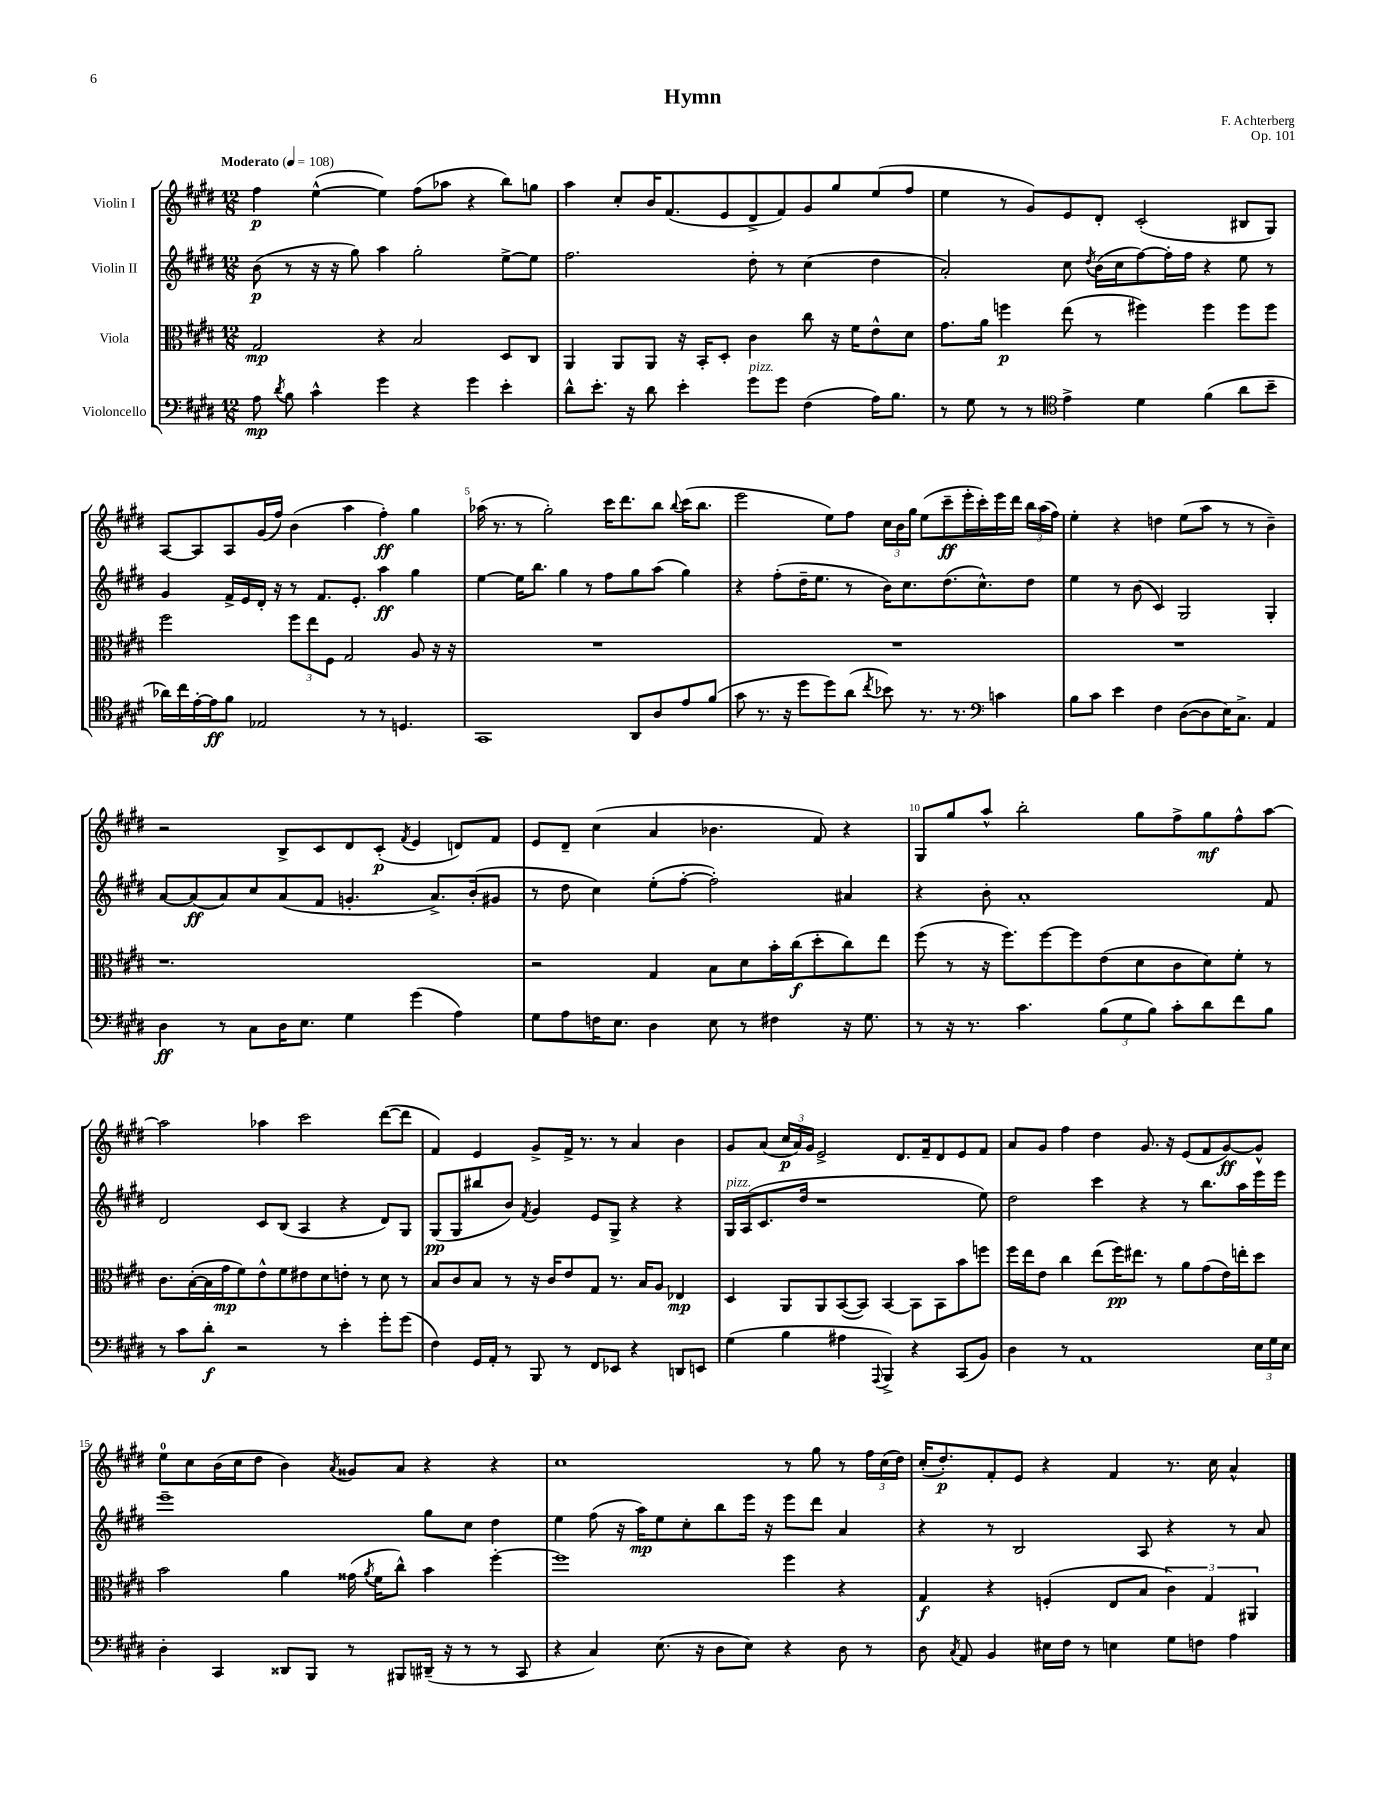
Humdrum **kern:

**kern	**kern	**kern	**kern
*staff4	*staff3	*staff2	*staff1
*clefF4	*clefC3	*clefG2	*clefG2
*k[f#c#g#d#]	*k[f#c#g#d#]	*k[f#c#g#d#]	*k[f#c#g#d#]
*M12/8	*M12/8	*M12/8	*M12/8
*MM108	*MM108	*MM108	*MM108
8A\	2G#/	(8b\	4ff#\
8qd#/	.	.	.
8B\	.	8r	.
4c#^^\	.	16r	([4ee^^\
.	.	16r	.
.	.	8gg#\)	.
4g#\	4r	4aa\	4ee\])
4r	2B/	2gg#'\	(8ff#\L
.	.	.	8aa-\J
4g#\	.	.	4r
4e'\	8D#/L	[8ee^\L	8bb\L)
.	8C#/J	8ee\]J	8gg\J
=	=	=	=
8d#^^\L	4AA/	2.ff#\	4aa\
8.e'\J	.	.	.
.	8AA/L	.	8cc#'/L
16r	.	.	.
8d#\	8AA/J	.	16b/K
.	.	.	(8.f#/
4e'\	16r	.	.
.	16BB'/LK	.	.
.	8D#'/J	.	8e/
8g#\L	4c#\	8dd#'\	8d#^/
8g#\J	.	8r	8f#/)
(4F#\	8cc#\	(4cc#\	8g#/
.	16r	.	8gg#/
.	16f#\LK	.	.
16A\LK)	8e^^\	4dd#\	(8ee/
8.B\J	.	.	.
.	8d#\J	.	8ff#/J
=	=	=	=
8r	8.g#\L	2a'/)	4ee\
8G#\	.	.	.
.	16a\Jk	.	.
8r	4ff\	.	8r
8r	.	.	8g#/L)
*clefC4	*	*	*
4e^\	(8ee\	8cc#\	8e/
.	.	8qdd#/	.
.	8r	(16b\LL	8d#'/J
.	.	16cc#\J	.
4d#\	4ff#\)	[8ff#\)	(2c#'/
.	.	16ff#'\]L	.
.	.	16ff#\JJ	.
(4f#\	4ff#\	4r	.
8a\L	8ff#\L	8ee\	8B#/L
8b~\J	8ff#\J	8r	8G#/J)
=	=	=	=
16a-\LL)	2ff#\	4g#/	[8A/L
16cc#\	.	.	.
[16e'\	.	.	8A/]
16e\]J	.	.	.
8f#\J	.	16f#^/LL	8A/
.	.	16e/	.
2E-/	.	16d#'/JJ	(16g#/L
.	.	16r	16ff#/JJ)
.	12ff#\L	8r	(4b\
.	12ee\	.	.
.	.	8.f#/L	.
.	12F#\J	.	.
.	2G#/	.	4aa\
.	.	8.e'/J	.
8r	.	.	.
8r	.	4aa\	4ff#'\)
4.D/	.	.	.
.	8A/	4gg#\	4gg#\
.	16r	.	.
.	16r	.	.
=	=	=	=
1GG#	1.r	[4ee\	(16aa-\
.	.	.	8.r
.	.	16ee\]LK	8r
.	.	8.bb\J	.
.	.	.	2gg#'\)
.	.	4gg#\	.
.	.	8r	.
.	.	8ff#\L	16ccc#\LK
.	.	.	8.ddd#\
8AA/L	.	8gg#\	.
8A/	.	(8aa\J	8bb\J
.	.	.	8qqbb/
8e/	.	4gg#\)	(16ccc#\LK
.	.	.	8.bb\J
(8f#/J	.	.	.
=	=	=	=
8g#\	1.r	4r	2eee\
8.r	.	.	.
.	.	(8ff#'\L	.
16r	.	.	.
8dd#\L	.	16dd#~\K	.
.	.	8.ee\J	.
8dd#\)	.	.	8ee\L)
(8a\J	.	8r	8ff#\J
8qcc#/	.	.	.
8b-\)	.	16b\LK)	24cc#\LL
.	.	.	24b\
.	.	8.cc#\	.
.	.	.	24gg#\JJ
8.r	.	.	(8ee\L
.	.	(8.dd#\	8ccc#~\
8.r	.	.	.
.	.	.	16eee'\L
.	.	8.cc#^^\)	16ccc#'\)
*clefF4	*	*	*
4c\	.	.	16eee\
.	.	.	16ddd#\JJ
.	.	8dd#\J	24bb\LL
.	.	.	(24aa\
.	.	.	24ff#\JJ)
=	=	=	=
8B\L	1.r	4ee\	4ee'\
8c#\J	.	.	.
4e\	.	8r	4r
.	.	(8b\	.
4F#\	.	4c#/)	4dd\
([8D#\L	.	2G#/	(8ee\L
8D#\]	.	.	8aa\J
16E\K)	.	.	8r
8.C#^\J	.	.	.
.	.	.	8r
4AA/	.	4G#'/	4b~\)
=	=	=	=
4D#\	1.r	[8a/L	2r
.	.	(8a/]	.
8r	.	8a/)	.
8C#\L	.	8cc#/	.
16D#\K	.	(8a/	8B^/L
8.E\J	.	.	.
.	.	8f#/J	8c#/
4G#\	.	4.g'/	8d#/
.	.	.	(8c#'/J
.	.	.	8qf#/
(4g#\	.	.	4e/
.	.	8.a^/L)	.
4A\)	.	.	8d/L)
.	.	(16b'/k	.
.	.	8g#/J	8f#/J
=	=	=	=
8G#\L	2r	8r	8e/L
8A\	.	8dd#\	8d#~/J
16F\K	.	4cc#\)	(4cc#\
8.E\J	.	.	.
4D#\	4G#/	(8ee'\L	4a/
.	.	[8ff#'\J	.
8E\	8B\L	2ff#'\])	4.b-\
8r	8d#\	.	.
4F#\	16b'\L	.	.
.	(16cc#\J	.	.
.	8dd#'\	.	8f#/)
16r	8cc#\)	4a#/	4r
8.G#\	.	.	.
.	8ee\J	.	.
=	=	=	=
8r	(8ff#\	4r	8G#/L
16r	8r	.	8gg#/
8.r	.	.	.
.	16r	8b'\	8aa^^/J
.	8.ff#\L)	.	.
4.c#\	.	1a'	2bb'\
.	[8ff#\	.	.
.	8ff#\]	.	.
(12B\L	(8e\	.	.
12G#\	.	.	.
.	8d#\	.	8gg#\L
12B\J)	.	.	.
8c#'\L	8c#\	.	8ff#^\
8d#\	8d#\)	.	8gg#\
8f#\	8f#'\J	.	8ff#^^\
8B\J	8r	8f#/	[8aa\J
=	=	=	=
8r	8.c#\L	2d#/	2aa\]
8c#\L	.	.	.
.	([16B'\L	.	.
8d#'\J	16B\]	.	.
.	16g#\J	.	.
2r	8f#\)	.	.
.	8e^^\	8c#/L	4aa-\
.	8f#\	(8B/J	.
.	8e#\	4A/	2ccc#\
8r	8d#\	.	.
4e'\	8e'\J	4r	.
.	8r	.	.
8g#'\L	8d#\	8d#/L)	([8ddd#\L
(8g#\J	8r	8G#/J	8ddd#\]J
=	=	=	=
4F#\)	8B/L	(8G#/L	4f#/)
.	8c#/	8G#/	.
16GG#/LL	8B/J	8bb#/	4e/
16AA'/JJ	.	.	.
8r	8r	8b/J)	.
.	.	8qf#/	.
8BBB/	16r	4g#/	8g#^/L
.	16c#/LK	.	.
8r	8e/	.	16f#^/Jk
.	.	.	8.r
8FF#/L	8G#/J	8e/L	.
8EE-/J	8.r	8G#^/J	8r
4r	.	4r	4a/
.	16B/LK	.	.
.	8A/J	.	.
8DD/L	4E-/	4r	4b\
8EE/J	.	.	.
=	=	=	=
(4G#\	4D#/	16G#/LL	8g#/L
.	.	(16A/J	.
.	.	8.c#/	(8a/J
4B\	8AA/L	.	24cc#/LL
.	.	.	24a/)
.	.	16dd#/Jk	.
.	.	.	24g#/JJ
.	8AA/	1r	2e^/
4A#\	([8BB/	.	.
.	8BB/]J)	.	.
8qqAAA/	.	.	.
4BBB^/)	[4BB/	.	.
.	.	.	8.d#/L
4r	8BB\]L	.	.
.	.	.	16f#~/k
.	8BB\	.	8d#/
(8CC#/L	8b\	.	8e/
8BB/J)	8ff\J	8ee\)	8f#/J
=	=	=	=
4D#\	16ff#\LL	2dd#\	8a/L
.	16ee\J	.	.
.	8e\J	.	8g#/J
8r	4cc#\	.	4ff#\
1AA	.	.	.
.	(8ee\L	4ccc#\	4dd#\
.	16ff#\K)	.	.
.	8.ee#\J	.	.
.	.	4r	8.g#/
.	8r	.	.
.	.	.	16r
.	8a\L	8r	(8e/L
.	(8g#\	8.bb\L	8f#/
.	16e\L)	.	[8g#/)
.	16ee'\J	16aa\L	.
24E\LL	8dd#\J	16eee\	8g#^^/]J
24G#\	.	.	.
.	.	16eee\JJ	.
24E\JJ	.	.	.
=	=	=	=
4D#'\	2b\	1eee~	8ee\L
.	.	.	8cc#\
4CC#/	.	.	(16b\L
.	.	.	16cc#\J
.	.	.	8dd#\J
8DD##/L	4a\	.	4b\)
8BBB/J	.	.	.
.	.	.	8qa/
8r	(16g##\	.	8g##/L
.	8qa/	.	.
.	16f#\LK	.	.
8BBB#/L	8cc#^^\J)	.	8a/J
(16DD#~/Jk	4b\	8gg#\L	4r
16r	.	.	.
8r	.	8cc#\J	.
8r	[4ff#'\	4dd#\	4r
8CC#/	.	.	.
=	=	=	=
4r	1ff#]	4ee\	1cc#
4C#/)	.	(8ff#\	.
.	.	16r	.
.	.	16aa\LK)	.
(8.E\	.	8ee\	.
.	.	8cc#'\	.
16r	.	.	.
8D#\L	.	8bb\	.
8E\J)	.	16eee\Jk	.
.	.	16r	.
4r	4ff#\	8eee\L	8r
.	.	8ddd#\J	8gg#\
8D#\	4r	4a/	8r
8r	.	.	24ff#\LL
.	.	.	(24cc#\
.	.	.	24dd#\JJ)
=	=	=	=
8D#\	4G#/	4r	(16cc#'/LK
.	.	.	8.dd#'/)
8qC#/	.	.	.
8AA/	.	.	.
4BB/	4r	8r	8f#'/
.	.	2B/	8e/J
16E#\LL	(4F'/	.	4r
16F#\JJ	.	.	.
8r	.	.	.
4E\	8E/L	.	4f#/
.	8B/J	8A/	.
8G#\L	6c#\)	4r	8.r
8F\J	.	.	.
.	6G#/	.	.
.	.	.	16cc#\
4A\	.	8r	4a^^/
.	6AA#/	.	.
.	.	8a/	.
==	==	==	==
*-	*-	*-	*-
